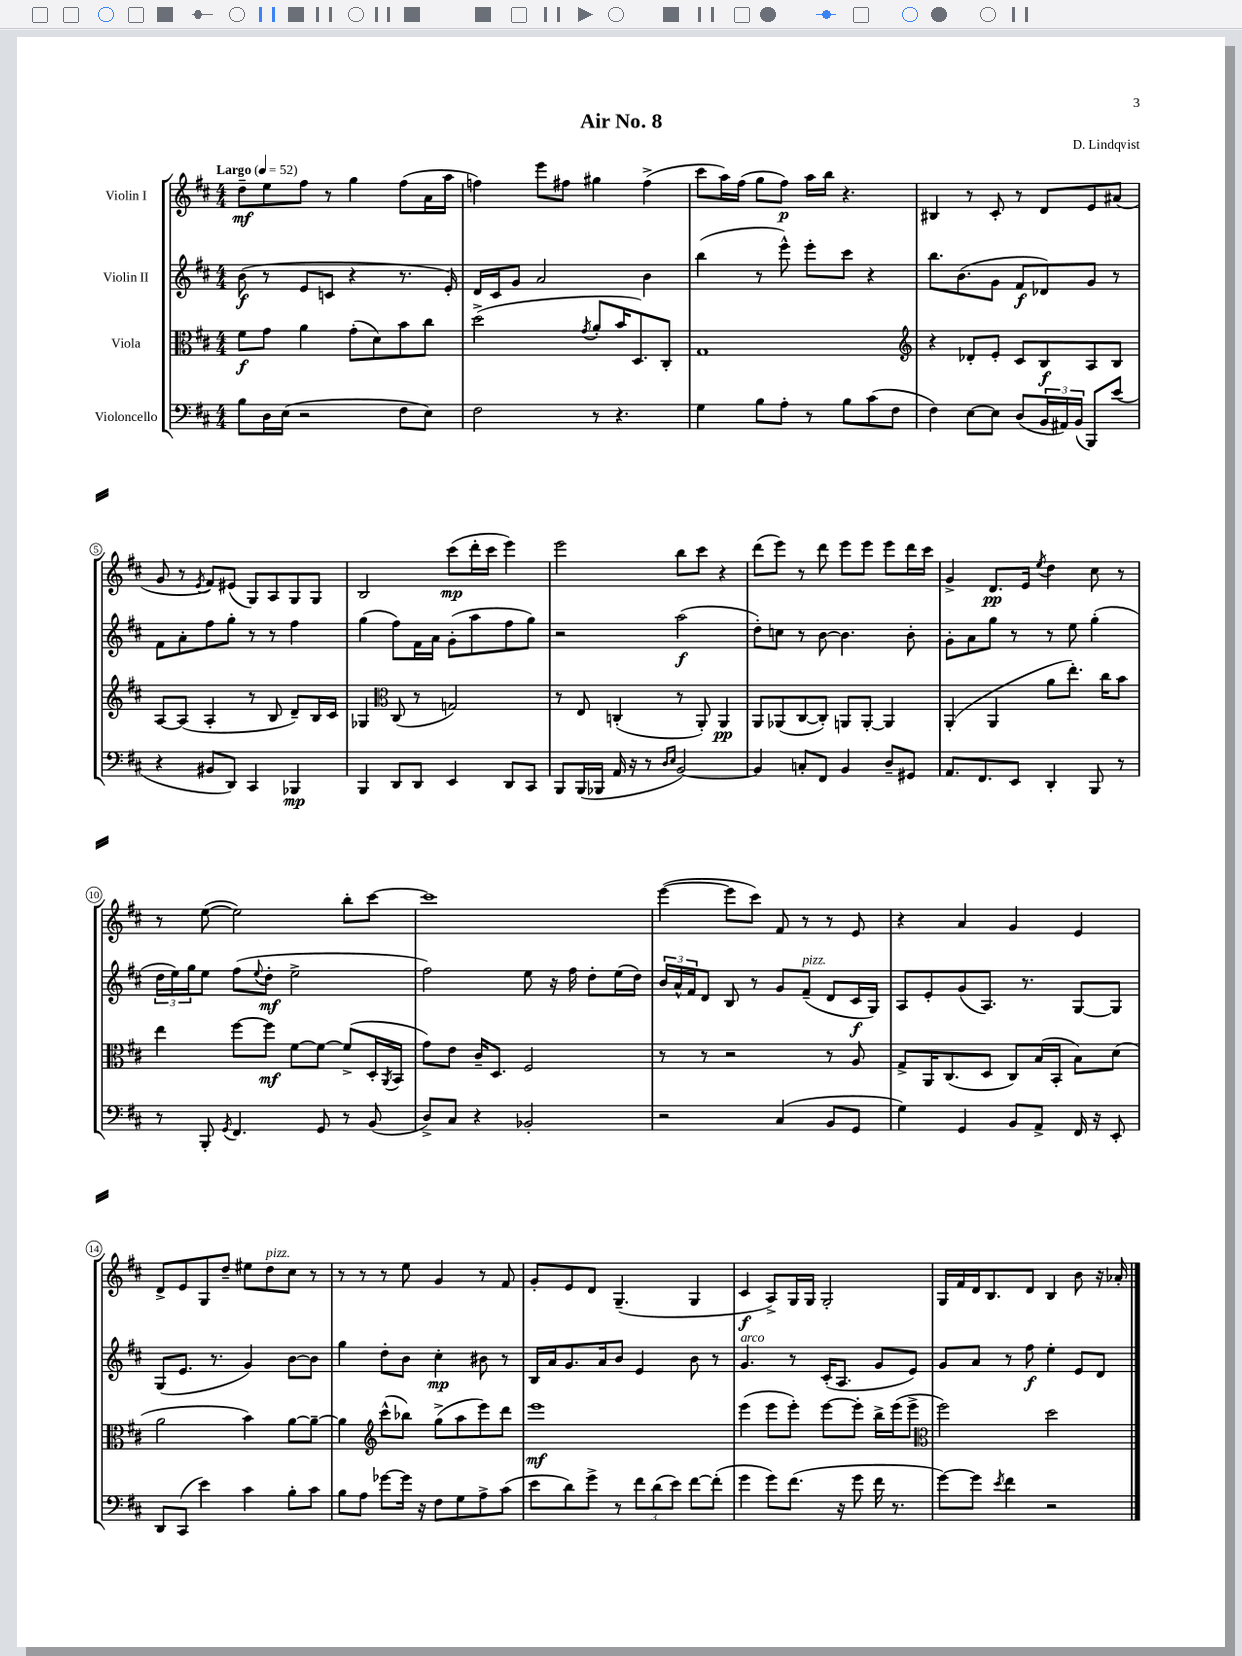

**kern	**dynam	**kern	**dynam	**kern	**dynam	**kern	**dynam
*part4	*part4	*part3	*part3	*part2	*part2	*part1	*part1
*staff4	*staff4	*staff3	*staff3	*staff2	*staff2	*staff1	*staff1
*I"Violoncello	*	*I"Viola	*	*I"Violin II	*	*I"Violin I	*
*clefF4	*	*clefC3	*	*clefG2	*	*clefG2	*
*k[f#c#]	*	*k[f#c#]	*	*k[f#c#]	*	*k[f#c#]	*
*M4/4	*	*M4/4	*	*M4/4	*	*M4/4	*
*MM52	*	*MM52	*	*MM52	*	*MM52	*
=1	=1	=1	=1	=1	=1	=1	=1
!	!	!	!	!	!	!LO:TX:a:B:t=Largo	!
8B\L	.	8f#\L	f	(8b\	f	8dd~\L	mf
16D\L	.	8g\J	.	8r	.	8ee\	.
(16E\JJ	.	.	.	.	.	.	.
2r	.	4a\	.	8e/L	.	8ff#\J	.
.	.	.	.	8cn/J	.	8r	.
.	.	(8g'\L	.	4r	.	4gg\	.
.	.	8d\)	.	.	.	.	.
8F#\L	.	8b\	.	8.r	.	(8ff#\L	.
8E\J)	.	8cc#\J	.	.	.	16a\L	.
.	.	.	.	16e'/)	.	16aa\JJ	.
=2	=2	=2	=2	=2	=2	=2	=2
2F#\	.	(2dd^\	.	16d/LL	.	4ffn\)	.
.	.	.	.	16c#/J	.	.	.
.	.	.	.	8g/J	.	.	.
.	.	.	.	2a/	.	8eee\L	.
.	.	.	.	.	.	8ff#X\J	.
.	.	8qg/	.	.	.	.	.
8r	.	8a'/L	.	.	.	4gg#X\	.
4.r	.	16b/K	.	.	.	.	.
.	.	8.D/)	.	.	.	.	.
.	.	.	.	4b\	.	(4ff#^\	.
.	.	8C#'/J	.	.	.	.	.
=3	=3	=3	=3	=3	=3	=3	=3
4G\	.	1G	.	(4bb\	.	8ccc#\L	.
.	.	.	.	.	.	16aa\L)	.
.	.	.	.	.	.	(16ff#\JJ	.
8B\L	.	.	.	8r	.	8gg\L	.
8A'\J	.	.	.	8eee^^\)	.	8ff#\J)	p
8r	.	.	.	8eee'\L	.	16aa\LL	.
.	.	.	.	.	.	16bb\JJ	.
8B\L	.	.	.	8ccc#\J	.	4.r	.
(8c#\	.	.	.	4r	.	.	.
8F#\J	.	.	.	.	.	.	.
=4	=4	=4	=4	=4	=4	=4	=4
*	*	*clefG2	*	*	*	*	*
4F#\)	.	4r	.	8.bb\L	.	4B#X/	.
.	.	.	.	(8.b\	.	.	.
[8E\L	.	8d-X'/L	.	.	.	8r	.
8E\J]	.	8e'/J	.	8g\J	.	8c#'/	.
(8D/L	.	8c#/L	.	8f#/L	f	8r	.
24BB/L	.	8B/	f	8d-X/)	.	8d/L	.
24AA#X/)	.	.	.	.	.	.	.
(24BB/JJ	.	.	.	.	.	.	.
8BBB/L)	.	8A/	.	8g/J	.	8e/	.
(8e/J	.	8B/J	.	8r	.	(8a#X/J	.
!!LO:LB:g=z
=5	=5	=5	=5	=5	=5	=5	=5
4r	.	[8A/L	.	8f#\L	.	8g/	.
.	.	(8A/J]	.	8a'\	.	8r	.
.	.	.	.	.	.	8qe/	.
8BB#X/L	.	4A'/	.	8ff#\	.	8f#/L)	.
8DD/J)	.	.	.	8gg'\J	.	(8e#X/J	.
4CC#/	.	8r	.	8r	.	8G/L)	.
.	.	8B/	.	8r	.	8A/	.
4BBB-X/	mp	8d~/L)	.	4ff#\	.	8G/	.
.	.	16B/L	.	.	.	8G/J	.
.	.	16c#/JJ	.	.	.	.	.
=6	=6	=6	=6	=6	=6	=6	=6
4BBB/	.	4G-X/	.	(4gg\	.	2B/	.
*	*	*clefC3	*	*	*	*	*
8DD/L	.	(8C#/	.	8ff#\L)	.	.	.
8DD/J	.	8r	.	16f#\L	.	.	.
.	.	.	.	16a\JJ	.	.	.
4EE/	.	2Gn/)	.	(8g'\L	.	(8ccc#\L	mp
.	.	.	.	8aa\	.	16ddd'\L	.
.	.	.	.	.	.	16ccc#\JJ	.
8DD/L	.	.	.	8ff#\	.	4eee\)	.
8CC#/J	.	.	.	8gg\J)	.	.	.
=7	=7	=7	=7	=7	=7	=7	=7
8BBB/L	.	8r	.	2r	.	2eee\	.
(16BBB/L	.	8E/	.	.	.	.	.
16BBB-X/JJ	.	.	.	.	.	.	.
16AA/	.	(4Cn'/	.	.	.	.	.
16r	.	.	.	.	.	.	.
8r	.	.	.	.	.	.	.
16qqD/LL	.	.	.	.	.	.	.
16qqE/JJ	.	.	.	.	.	.	.
[2BB/)	.	8r	.	(2aa\	f	8bb\L	.
.	.	8AA'/)	.	.	.	8ccc#\J	.
.	.	4AA/	pp	.	.	4r	.
=8	=8	=8	=8	=8	=8	=8	=8
4BB/]	.	8AA/L	.	8dd'\L)	.	(8ddd\L	.
.	.	(8AA-X/	.	8ccn\J	.	8eee\J)	.
8Cn'/L	.	[8C#/	.	8r	.	8r	.
8FF#/J	.	8C#'/J])	.	[8b\	.	8ddd\	.
4BB/	.	8AAn/L	.	4.b\]	.	8eee\L	.
.	.	[8AA'/J	.	.	.	8eee\J	.
8D~/L	.	4AA/]	.	.	.	8eee\L	.
8GG#X/J	.	.	.	8b'\	.	16ddd\L	.
.	.	.	.	.	.	16ccc#\JJ	.
=9	=9	=9	=9	=9	=9	=9	=9
8.AA/L	.	(4AA'/	.	8g'\L	.	4g^/	.
.	.	.	.	8a\	.	.	.
8.FF#/	.	.	.	.	.	.	.
.	.	4AA/	.	8gg\J	.	8.d/L	pp
8EE/J	.	.	.	8r	.	.	.
.	.	.	.	.	.	16e/Jk	.
.	.	.	.	.	.	8qee/	.
4DD'/	.	8a\L	.	8r	.	4dd\	.
.	.	8.ee'\J)	.	8ee\	.	.	.
8BBB/	.	.	.	(4gg'\	.	8cc#\	.
.	.	16cc#\KL	.	.	.	.	.
8r	.	8b\J	.	.	.	8r	.
!!LO:LB:g=z
=10	=10	=10	=10	=10	=10	=10	=10
8r	.	4ee\	.	24dd\LL	.	8r	.
.	.	.	.	24ee\)	.	.	.
.	.	.	.	24gg\J	.	.	.
8BBB'/	.	.	.	8ee\J	.	([8ee\	.
8qGG/	.	.	.	.	.	.	.
4.FF#/	.	[8ff#\L	.	(8ff#\L	.	2ee\])	.
.	.	.	.	8qqee/	.	.	.
.	.	8ff#\J]	mf	8dd'\J	mf	.	.
.	.	[8f#\L	.	2ee^\	.	.	.
8GG/	.	8f#\J_	.	.	.	.	.
8r	.	(8f#^/L]	.	.	.	8bb'\L	.
(8BB/	.	16D'/L	.	.	.	[8ccc#\J	.
.	.	8qAA/	.	.	.	.	.
.	.	16BB/JJ	.	.	.	.	.
=11	=11	=11	=11	=11	=11	=11	=11
8D^/L)	.	8g\L)	.	2ff#\)	.	1ccc#]	.
8C#/J	.	8e\J	.	.	.	.	.
4r	.	16c#~/KL	.	.	.	.	.
.	.	8.D/J	.	.	.	.	.
2BB-X'/	.	2F#/	.	8ee\	.	.	.
.	.	.	.	16r	.	.	.
.	.	.	.	16ff#\	.	.	.
.	.	.	.	8dd'\L	.	.	.
.	.	.	.	(16ee\L	.	.	.
.	.	.	.	16dd\JJ)	.	.	.
=12	=12	=12	=12	=12	=12	=12	=12
2r	.	8r	.	24b/LL	.	([4eee\	.
.	.	.	.	24a^^/	.	.	.
.	.	.	.	24f#/J	.	.	.
.	.	8r	.	8d/J	.	.	.
.	.	2r	.	8B/	.	8eee\L]	.
.	.	.	.	8r	.	8ccc#\J)	.
(4C#/	.	.	.	8g/L	.	8f#/	.
!	!	!	!	!LO:TX:a:i:t=pizz.	!	!	!
.	.	.	.	(8f#~/J	.	8r	.
8BB/L	.	8r	.	8d/L	.	8r	.
8GG/J	.	8A/	.	16c#/L	f	8e/	.
.	.	.	.	16G/JJ)	.	.	.
=13	=13	=13	=13	=13	=13	=13	=13
4G\)	.	8G^/L	.	8A/L	.	4r	.
.	.	16AA/K	.	8e'/	.	.	.
.	.	(8.C#/	.	.	.	.	.
4GG/	.	.	.	(8g/	.	4a/	.
.	.	8D/J	.	8.A/J)	.	.	.
8BB/L	.	8C#/L)	.	.	.	4g/	.
.	.	.	.	8.r	.	.	.
8AA^/J	.	(16B/L	.	.	.	.	.
.	.	16BB'/JJ	.	.	.	.	.
16FF#/	.	8B\L)	.	[8G/L	.	4e/	.
16r	.	.	.	.	.	.	.
8EE'/	.	(8d\J	.	8G/J]	.	.	.
!!LO:LB:g=z
=14	=14	=14	=14	=14	=14	=14	=14
8DD/L	.	2a\	.	(8G/L	.	8d^/L	.
(8CC#/J	.	.	.	8.e/J	.	8e/	.
4e\)	.	.	.	.	.	8G/	.
.	.	.	.	8.r	.	.	.
.	.	.	.	.	.	8dd~/J	.
4c#\	.	4b\)	.	4g/)	.	8ee#X\L	.
!	!	!	!	!	!	!LO:TX:a:i:t=pizz.	!
.	.	.	.	.	.	8dd\	.
8B'\L	.	[8a\L	.	[8b\L	.	8cc#\J	.
8c#\J	.	8a~\J_	.	8b\J]	.	8r	.
=15	=15	=15	=15	=15	=15	=15	=15
8B\L	.	4a\]	.	4gg\	.	8r	.
8A\J	.	.	.	.	.	8r	.
*	*	*clefG2	*	*	*	*	*
[8g-X\L	.	(8ccc#^^\L	.	8dd'\L	.	8r	.
16g-\Jk]	.	8bb-X\J)	.	8b\J	.	8ee\	.
16r	.	.	.	.	.	.	.
8F#\L	.	(8gg^\L	.	4cc#'\	mp	4g/	.
8G\	.	8aa\	.	.	.	.	.
8A^\	.	8eee\)	.	8b#X\	.	8r	.
(8c#\J	.	8ddd\J	.	8r	.	8f#/	.
=16	=16	=16	=16	=16	=16	=16	=16
8e\L	.	1eee	mf	16B/LL	.	8g'/L	.
.	.	.	.	16a/J	.	.	.
8d\)	.	.	.	8.g/	.	8e/	.
8g^\J	.	.	.	.	.	8d/J	.
.	.	.	.	16a/k	.	.	.
8r	.	.	.	8b/J	.	(4.G~/	.
12f#\L	.	.	.	4e/	.	.	.
(12d\	.	.	.	.	.	.	.
12e\J)	.	.	.	.	.	.	.
[8f#\L	.	.	.	8b\	.	4G/	.
(8f#'\J]	.	.	.	8r	.	.	.
=17	=17	=17	=17	=17	=17	=17	=17
!	!	!	!	!LO:TX:a:i:t=arco	!	!	!
4g\	.	(4eee\	.	4.g/	.	4c#/	f
8g\L)	.	8eee\L	.	.	.	8A^/L)	.
(8.f#\J	.	8eee'\J)	.	8r	.	16G/L	.
.	.	.	.	.	.	16G/JJ	.
.	.	[8eee\L	.	(16c#'/KL	.	2G'/	.
16r	.	.	.	8.A/J	.	.	.
8g\	.	8eee'\J]	.	.	.	.	.
16f#\	.	16bb^\LL	.	8g/L	.	.	.
8.r	.	(16eee\J	.	.	.	.	.
.	.	8eee^\J	.	8e/J)	.	.	.
=18	=18	=18	=18	=18	=18	=18	=18
*	*	*clefC3	*	*	*	*	*
[8g\L)	.	2ff#\)	.	8g/L	.	16G/LL	.
.	.	.	.	.	.	16f#/	.
8g\J]	.	.	.	8a/J	.	16d/J	.
.	.	.	.	.	.	8.B/	.
8qe/	.	.	.	.	.	.	.
4f#\	.	.	.	8r	.	.	.
.	.	.	.	8ff#\	f	8d/J	.
2r	.	2dd\	.	4ee'\	.	4B/	.
.	.	.	.	8e/L	.	8b\	.
.	.	.	.	8d/J	.	16r	.
.	.	.	.	.	.	16a-X'/	.
==	==	==	==	==	==	==	==
*-	*-	*-	*-	*-	*-	*-	*-
